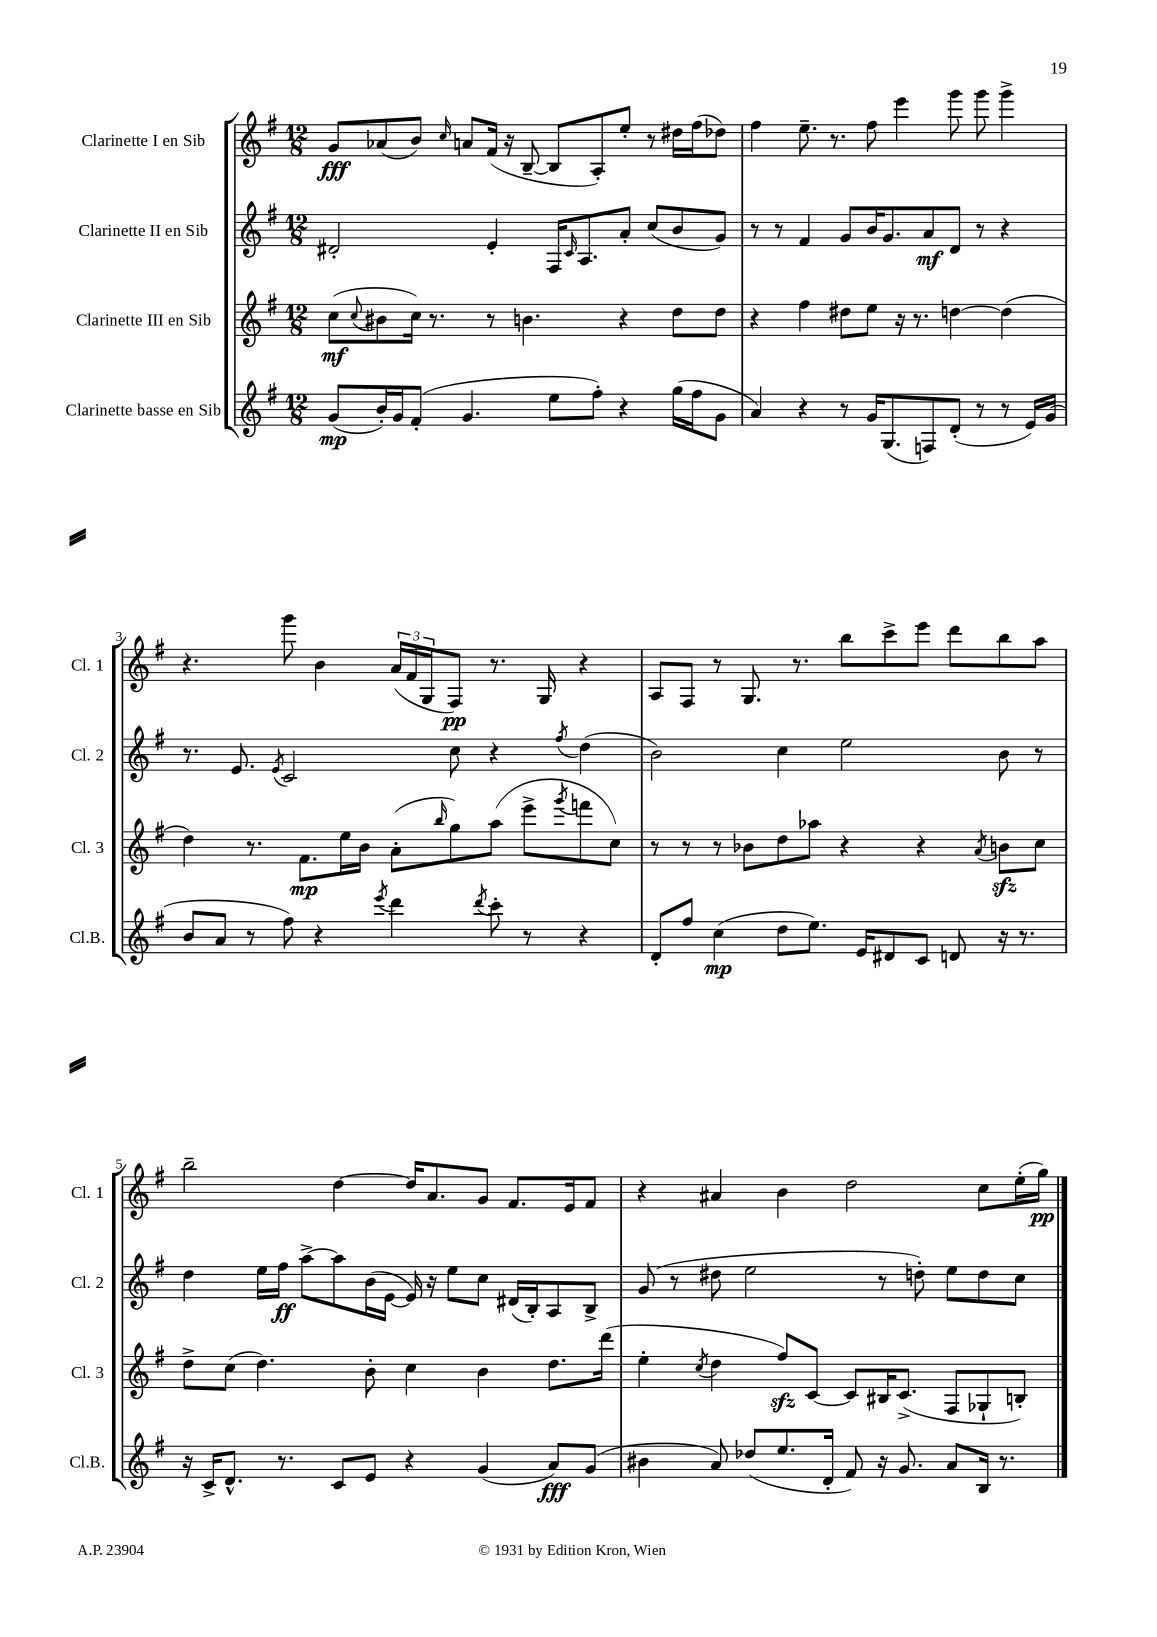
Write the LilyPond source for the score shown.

<<
\new StaffGroup <<
\new Staff = "s0" \with { instrumentName = "Clarinette I en Sib" shortInstrumentName = "Cl. 1" } {
    \clef treble \key g \major \numericTimeSignature \time 12/8
    g'8\fff aes'8( b'8) \grace { c''16 } a'8 fis'16( r16 b8~-- b8 a8-.) e''8-. r8 dis''16 fis''16( des''8) |
    fis''4 e''8.-- r8. fis''8 e'''4 g'''8 g'''8 g'''4-> |
    r4. g'''8 b'4 \tuplet 3/2 { a'16( fis'16 g16 } fis8\pp) r8. g16 r4 |
    a8 fis8 r8 g8. r8. b''8 c'''8-> e'''8 d'''8 b''8 a''8 |
    b''2-- d''4~ d''16 a'8. g'8 fis'8. e'16 fis'8 |
    r4 ais'4 b'4 d''2 c''8 e''16-.( g''16\pp) \bar "|." |
}
\new Staff = "s1" \with { instrumentName = "Clarinette II en Sib" shortInstrumentName = "Cl. 2" } {
    \clef treble \key g \major \numericTimeSignature \time 12/8
    dis'2-. e'4-. fis16 \grace { c'16 } a8. a'8-. c''8( b'8 g'8) |
    r8 r8 fis'4 g'8 b'16 g'8. a'8\mf d'8 r8 r4 |
    r8. e'8. \acciaccatura { e'8 } c'2 c''8 r4 \acciaccatura { fis''8 } d''4( |
    b'2) c''4 e''2 b'8 r8 |
    d''4 e''16 fis''16\ff a''8~-> a''8 b'16( e'16~ e'16) r16 e''8 c''8 dis'16( b16-.) a8 b8-> |
    g'8( r8 dis''8 e''2 r8 d''8-.) e''8 d''8 c''8 \bar "|." |
}
\new Staff = "s2" \with { instrumentName = "Clarinette III en Sib" shortInstrumentName = "Cl. 3" } {
    \clef treble \key g \major \numericTimeSignature \time 12/8
    c''8\mf( \appoggiatura { c''8 } bis'8 c''16) r8. r8 b'4. r4 d''8 d''8 |
    r4 fis''4 dis''8 e''8 r16 r8. d''4~ d''4( |
    d''4) r8. fis'8.\mp e''16 b'16 a'8-.( \grace { b''16 } g''8) a''8( e'''8-> \acciaccatura { g'''8 } f'''8 c''8) |
    r8 r8 r8 bes'8 d''8 aes''8 r4 r4 \acciaccatura { a'8 } b'8\sfz c''8 |
    d''8-> c''8( d''4.) b'8-. c''4 b'4 d''8. d'''16( |
    e''4-. \acciaccatura { c''8 } d''4 fis''8\sfz) c'8~ c'8 bis16 c'8.->( fis8 ges8-! b8-.) \bar "|." |
}
\new Staff = "s3" \with { instrumentName = "Clarinette basse en Sib" shortInstrumentName = "Cl.B." } {
    \clef treble \key g \major \numericTimeSignature \time 12/8
    g'8\mp( b'16-.) g'16 fis'8-.( g'4. e''8 fis''8-.) r4 g''16( fis''16 g'8 |
    a'4) r4 r8 g'16 g8.( f8) d'8-.( r8 r8 e'16) g'16( |
    b'8 a'8 r8 fis''8) r4 \acciaccatura { e'''8 } d'''4 \acciaccatura { d'''8 } c'''8-. r8 r4 |
    d'8-. fis''8 c''4\mp( d''8 e''8.) e'16 dis'8 c'8 d'8 r16 r8. |
    r16 c'16-> d'8.-^ r8. c'8 e'8 r4 g'4( a'8\fff) g'8( |
    bis'4 a'8) des''8( e''8. d'16-. fis'8) r16 g'8. a'8 b16 r8. \bar "|." |
}
>>
>>
